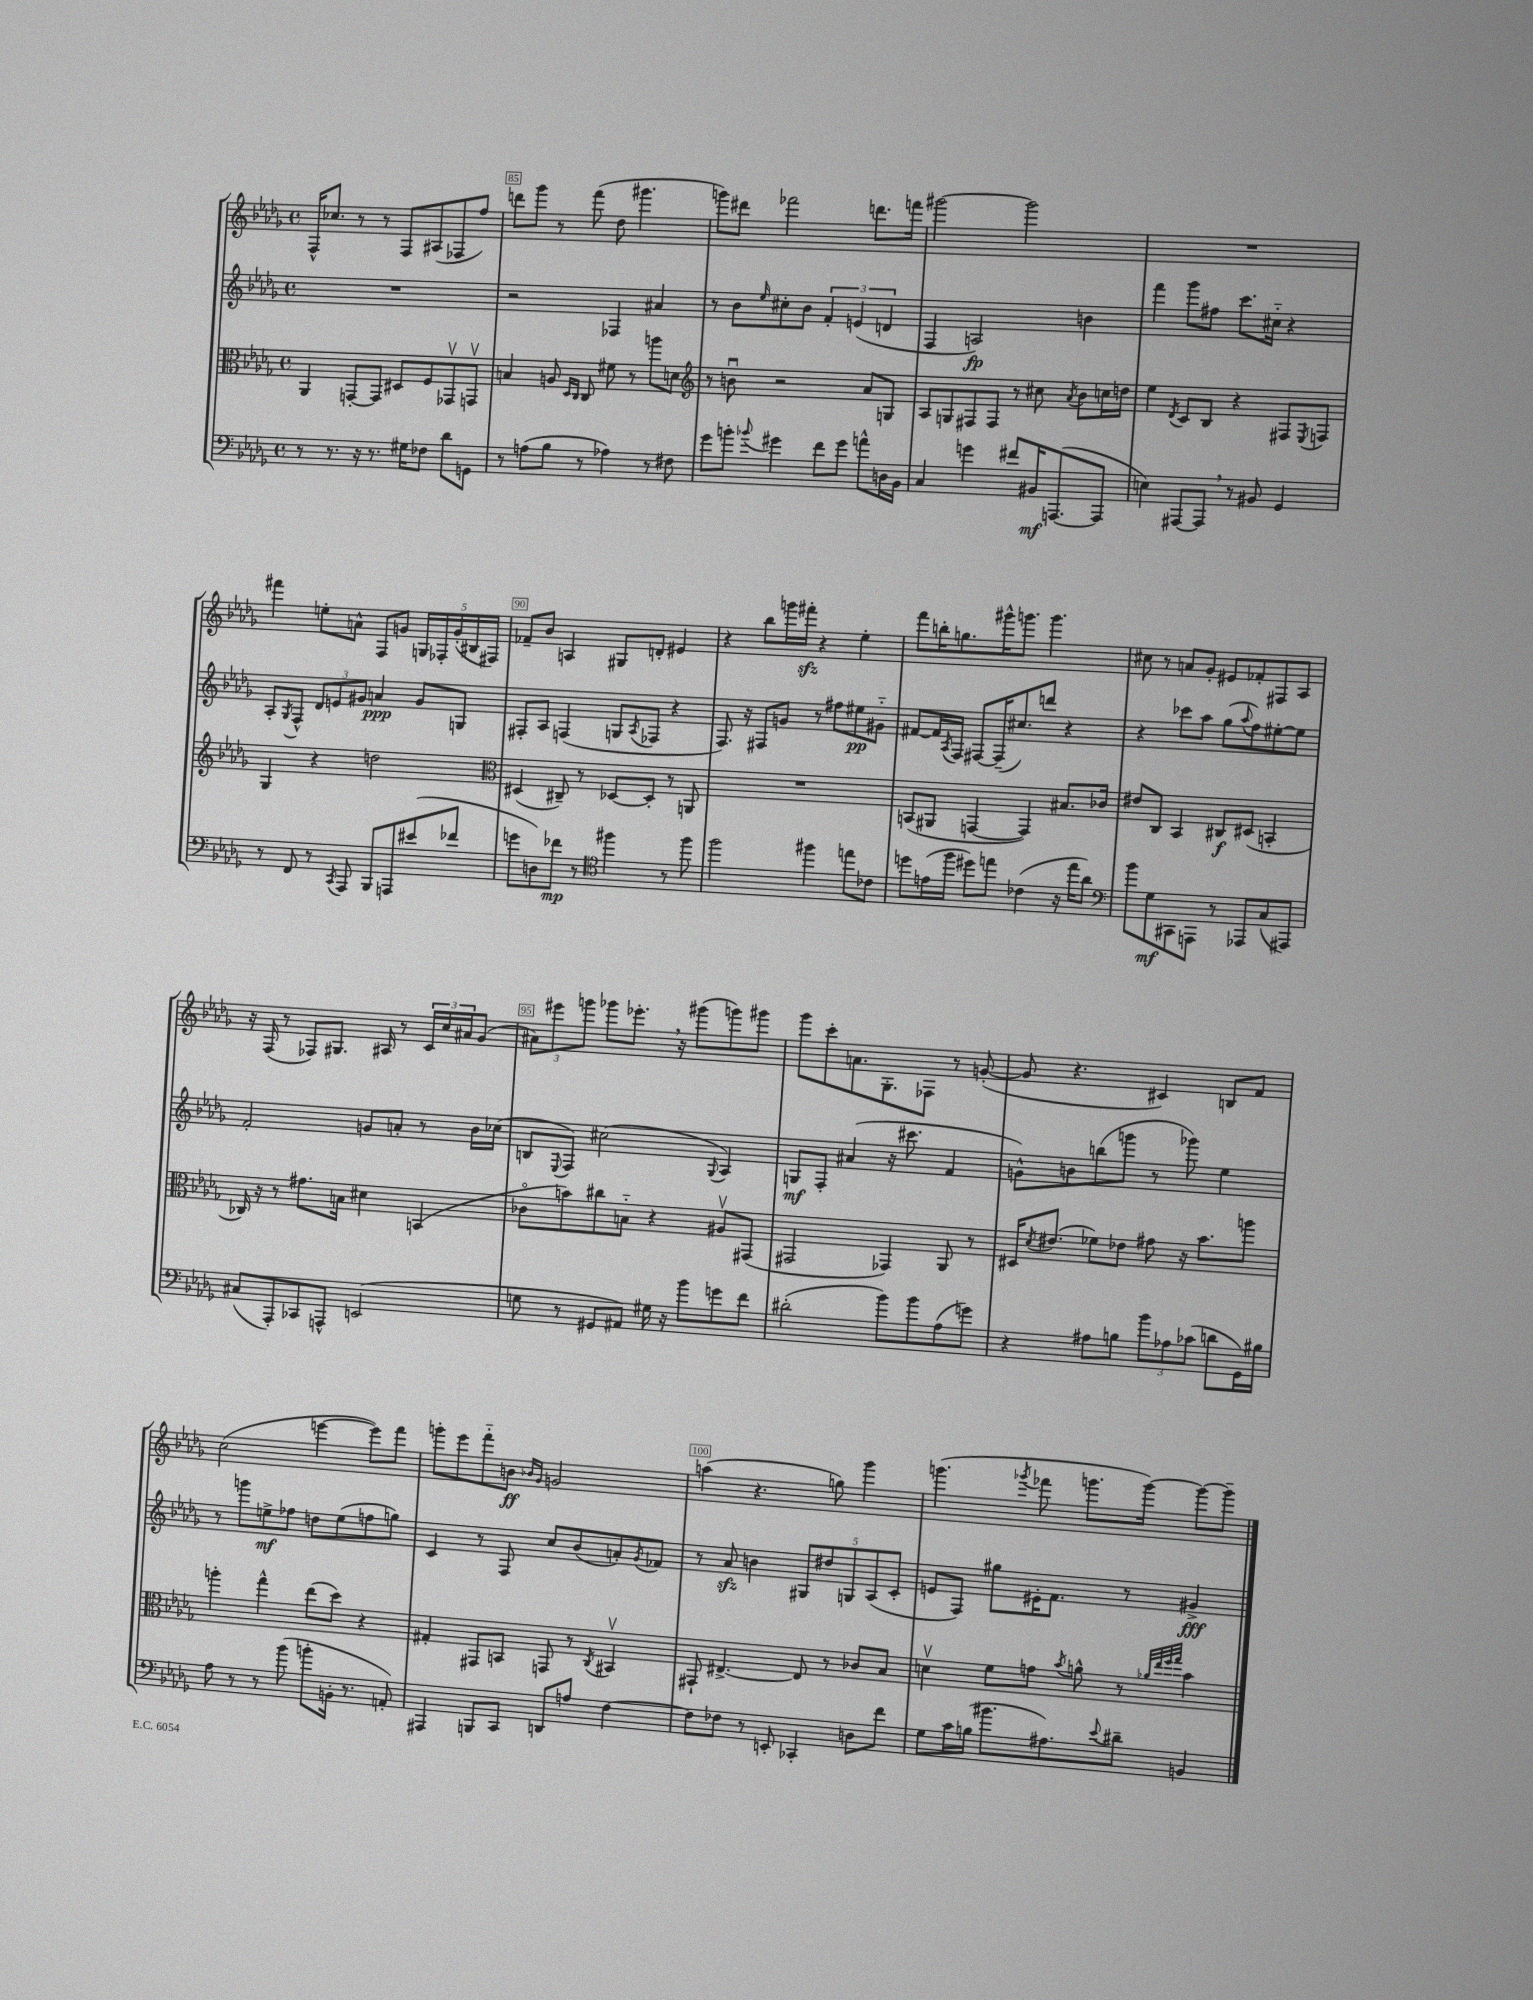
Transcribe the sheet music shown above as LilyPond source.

<<
\new StaffGroup <<
\new Staff = "s0" {
    \clef treble \key des \major \defaultTimeSignature \time 4/4
    f16-^ ces''8. r8 r8 f8 ais8( fes8 f''8) |
    d'''8 ges'''8 r8 f'''8( des''8 gis'''4. |
    g'''8) dis'''8 fes'''2 d'''8. f'''16 |
    gis'''2~ gis'''2 |
    R1 |
    fis'''4 e''8-. a'8-^ f8 g'8 \tuplet 5/4 { g16 fes16-. g'16-.( bis16 fis16) } |
    fes'8-- bes'8 a4 gis8 d'8-. eis'4 |
    r4 bes''8 g'''16 fis'''16-.\sfz r4 ees''4-. |
    f'''8 b''16-. g''8. gis'''16-^ g'''8. g'''4. |
    cis''8 r8 a'8 ges'8-. eis'8 fes'8-. fis8 aes8 |
    r16 f16( r8 fes8) gis8. ais16 r8 \tuplet 3/2 { c'16 c''16 ais'16 } ges'8( |
    \tuplet 3/2 { ais'8) eis'''8 g'''8 } ges'''8 ees'''8.-. \breathe r16 gis'''8( g'''8) gis'''8 |
    ges'''8 c'''8-. a'8. ges8.-. fes8 r8 g'8~-.( |
    g'8 r4. cis'4) b8 f'8 |
    c''2( e'''4~ e'''8) f'''8 |
    g'''8-. ees'''8 f'''8-_ b'8\ff \grace { bes'16 ges'16 } g'2 |
    a''4( r4. g''8) ges'''4 |
    g'''4.( \acciaccatura { ges'''8 } fes'''8 g'''8. g'''16~) g'''8~ g'''8-- \bar "|." |
}
\new Staff = "s1" {
    \clef treble \key des \major \defaultTimeSignature \time 4/4
    R1 |
    r2 fes4 ais'4 |
    r8 bes'8 \grace { ees''16 } cis''8-. bes'8 \tuplet 3/2 { f'4-. e'4( d'4 } |
    f4 a2\fp) b'4 |
    f'''4 ges'''8 fis''8 c'''8. cis''16-_ r4 |
    aes8-. \acciaccatura { ges8 } f8-^ \tuplet 3/2 { des'8 e'8 gis'8 } a'4\ppp gis'8 g8 |
    fis8-. aes8 f4( g8 \acciaccatura { aes8 } fes8 r4 |
    f8.) r16 fis8 g'8 r8 fis''8 eis''8\pp gis'8-_ |
    fis'8~ fis'16 \acciaccatura { aes8 } f16 fis8~ fis16--( cis''8.) d'''8 r4 |
    r4 ces'''8 aes''8 ges''8( \appoggiatura { aes''8 } f''8) eis''8~-. eis''8 |
    f'2-. g'8 a'8-. r8 bes'16 ces''16( |
    b8 \appoggiatura { ees8 } f8) cis''2( \appoggiatura { ges8 } aes4) |
    g8\mf f8-. ais'4( r16 cis'''8. f'4 |
    g'8-^) b'8 b''8( g'''8 r8 ges'''8) ees''4 |
    r8 g'''8 e''8->\mf fes''8 d''8 e''8( f''8 g''8) |
    c'4 r8 f8 c''8 bes'8( a'8-.) \acciaccatura { ges'8 } fes'8 |
    r8 aes'8\sfz b'4 \tuplet 5/4 { gis8 dis''8 g8 aes8( c'8-. } |
    e'8 f8) gis''8 eis'16-. f'8. r8 gis'4->\fff \bar "|." |
}
\new Staff = "s2" {
    \clef alto \key des \major \defaultTimeSignature \time 4/4
    aes,4 g,8~-. g,8 dis8 f8 ges,8\upbow g,8\upbow |
    b4 a8 \grace { des16 c16 } c8 fis'8 r8 a''8 d'8 |
    \clef treble r8 b'8\downbow r2 aes'8 g8 |
    aes8 g8 fis8 fis8 r8 cis''8 \acciaccatura { aes'8 } bes'8 c''16 d''16 |
    ees''4 \acciaccatura { des'8 } c'8 bes8 r4 fis8 \acciaccatura { ees8 } f8 |
    ges4 r4 d''2 |
    \clef alto dis4( cis8--) r8 des8~ des8-. r8 a,8 |
    R1 |
    b,8( ais,8 g,4~ g,4) bis8. ces'16 |
    eis'8 c8 bes,4 cis8\f dis8( b,4-. |
    ces16) r16 r8 gis'8. b16 dis'4 b,4( |
    ces'8\flageolet b'8) cis''8 b8-_ r4 ais8\upbow gis,8( |
    gis,2 ges,4) aes,8 r8 |
    dis16 \acciaccatura { des'8 } eis'8.( fes'8) ees'8 gis'8 r16 bes'8. a''8 |
    a''4-. ges''4-^ ees''8( des''8) r4 |
    gis4-. gis,8 b,8 g,8 r8 \acciaccatura { c8 } bis,4\upbow |
    gis,8-! eis4.~-> eis8 r8 ces'8 bes8 |
    d'4\upbow f'8 g'8 \acciaccatura { bes'8 } a'8-^ r8 \grace { aes'32 ees''32 f''32 ges''32 } bes'4 \bar "|." |
}
\new Staff = "s3" {
    \clef bass \key des \major \defaultTimeSignature \time 4/4
    r8 r8. r16 r8. gis16 fes8 des'8 g,8 |
    r8 a8( bes8 r8 aes4) r8 fis8 |
    ges'8 b'8-. \appoggiatura { bes'8 } gis'4 f'8 gis'8 a'8-^ d16 bes,16 |
    c4 g'4 fis'8 bis,16\mf a,,8.~( a,,8 |
    e4) ais,,8~ ais,,8 \breathe r8 bis,8 ges,4 |
    r8 f,8 r8 \acciaccatura { c,8 } aes,,8 bes,,8 a,,8 eis'8( fes'8 |
    g'8 d8) fes'8\mp r8 \clef tenor fis''4 r8 fis''8 |
    f''2 fis''4 e''8 ces'8 |
    d''8 e'16( f''16 dis''8) e''8 ces'4( r16 e''16 aes'8) |
    \clef bass bes'8 ges8\mf cis,8 a,,8 r8 aes,,8 c8( ais,,8) |
    cis8( aes,,8-.) ces,8 a,,8-^ e,2( |
    g8 r8 gis,8 ais,8) gis16 r16 bes'8 g'8 f'8 |
    dis'2-.( bes'8) bes'8 aes8( g'8) |
    r4 ais8 b8 \tuplet 3/2 { bes'8 aes8 ces'8( } d'8 ges,16) bis16 |
    aes8 r8 r8 bes'8( b'8-. b,16-. r8. a,8-.) |
    ais,,4 b,,8 c,8 d,8 a8 f4~ |
    f8 fes8 r8 e,8-. ces,4-. d8 f'8 |
    ges8 c'16 b16( bis'8. ais8.) \appoggiatura { ees'8 } dis'8-- b,4 \bar "|." |
}
>>
>>
\layout { \context { \Score currentBarNumber = #84 \override BarNumber.break-visibility = ##(#f #t #t) barNumberVisibility = #(every-nth-bar-number-visible 5) \override BarNumber.stencil = #(make-stencil-boxer 0.1 0.3 ly:text-interface::print) } }
